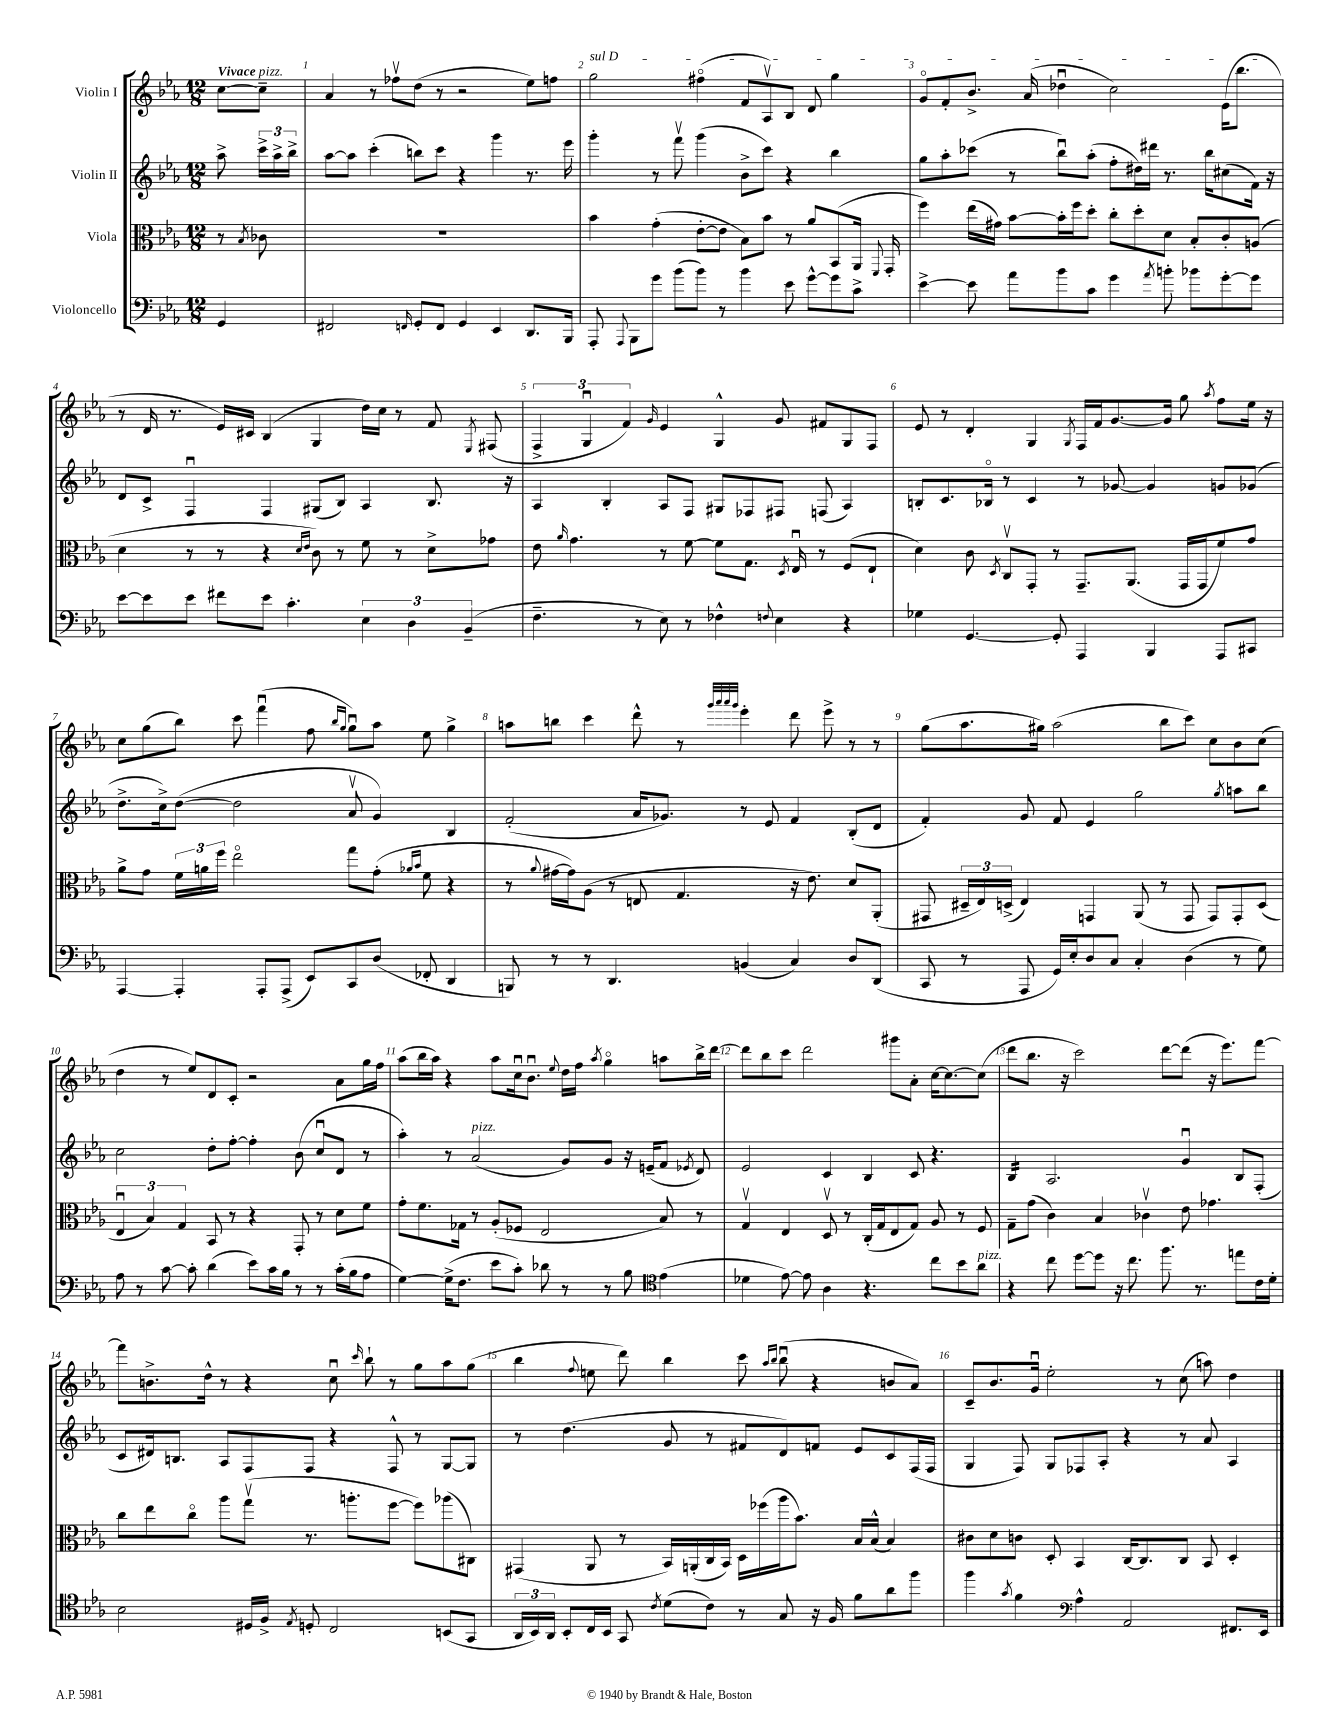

**kern	**kern	**kern	**kern
*staff4	*staff3	*staff2	*staff1
*clefF4	*clefC3	*clefG2	*clefG2
*k[b-e-a-]	*k[b-e-a-]	*k[b-e-a-]	*k[b-e-a-]
*M12/8	*M12/8	*M12/8	*M12/8
4GG	8r	8aa-^	[8cc
.	8qB-	.	.
.	8c-	24ccc^	8cc~]
.	.	24aa-^	.
.	.	24bb-^	.
=	=	=	=
2FF#	1.r	[8aa-	4a-
.	.	8aa-]	.
.	.	(4ccc'	8r
.	.	.	8ff-v
16qqFF	.	.	.
8GG'	.	8bb)	(8dd
8FF	.	8ccc	8r
4GG	.	4r	2r
4EE-	.	4ggg	.
8.DD	.	8.r	8ee-)
.	.	.	8ff
16BBB-	.	16eee-	.
=	=	=	=
8AAA-'	4b-	4ggg'	2gg
8qqAAA-	.	.	.
8BBB-	.	.	.
8g	(4g'	8r	.
(8b-	.	8fffv	.
8b-)	[8e-'	(4ggg	(4ff#o
8r	8e-]	.	.
4b-	8B-)	8b-^	8f
.	8b-	8ccc)	8A-v)
8e-	8r	4r	8B-
[8g^^	8a-	.	8d
8g]	(8BB-	4bb-	4gg
8c^	16AA-	.	.
.	8qqFF	.	.
.	16GG'	.	.
=	=	=	=
[4e-^	4ff)	8gg	8go
.	.	8aa-'	8f'
8e-]	(16ee-	(8ccc-	8.b-^
.	16g#)	.	.
8a-	[8b-	8r	.
.	.	.	(16a-
8b-	16b-']	8bb-u)	4dd-u
.	16ff	.	.
8c	8dd'	(8aa-'	.
4g	8cc'	8ff'	2cc)
.	8dd'	16dd#)	.
.	.	16ddd#	.
8qa-	.	.	.
8b'	8d	8.r	.
8b-	8B-'	.	.
.	.	16bb-	.
[8g'	8c'	(8cc#	(16e-
.	.	.	8.bb-
8g]	(8A	16f)	.
.	.	16r	.
=	=	=	=
[8e-	4d	8d	8r
8e-]	.	8c^	16d
.	.	.	8.r
8e-	8r	4Fu	.
8f#	8r	.	16e-)
.	.	.	16c#
8e-	4r	4F	(4B-
4.c'	.	.	.
.	16qqd	.	.
.	16qqe-	.	.
.	8c)	(8G#	4G
.	8r	8B-)	.
6E-	8f	4A-	16dd)
.	.	.	16cc
.	8r	.	8r
6D	.	.	.
.	8d^	8.B-	8f
(6BB-~	.	.	.
.	.	.	8qE-
.	8g-	.	(8F#
.	.	16r	.
=	=	=	=
4.F~	8e-	4A-	6F^
.	16qqa-	.	.
.	4.g	.	.
.	.	.	6Gu
.	.	4B-'	.
.	.	.	6f)
8r	.	.	.
.	.	.	16qqg
8E-)	8r	8A-	4e-
8r	[8f	8F	.
4F-^^	8f]	8G#	4G^^
.	8.G	8F-	.
8qqF	.	.	.
4E-	.	8F#	8g
.	8qD	.	.
.	16E-u	.	.
.	8r	(8F	8f#
4r	(8F	4A-)	8G
.	8E-`	.	8F
=	=	=	=
4G-	4d)	8B'	8e-
.	.	8.c	8r
[4.GG	8c	.	4d'
.	.	16B-o	.
.	8qD	.	.
.	8Cv	8r	.
.	8GG'	4c	4G
8GG']	8r	.	.
.	.	.	8qG
4AAA-	8.GG~	8r	16F
.	.	.	16f
.	.	[8g-	[8.g
.	(8.AA-	.	.
4BBB-	.	4g-]	.
.	.	.	16g]
.	16GG	.	8gg
.	16GG	.	.
.	.	.	8qaa-
8AAA-	8f)	8g	8ff
8CC#	8g	(8g-	16ee-
.	.	.	16r
=	=	=	=
[4AAA-	8a-^	8.dd^	8cc
.	8g	.	(8gg
.	.	16cc^)	.
4AAA-']	24f	([8dd	8bb-)
.	24a	.	.
.	24ff	.	.
.	2ee-o	2dd]	8ccc
8AAA-'	.	.	(4fffu
(8AAA-^	.	.	.
8EE-)	.	.	8ff
.	.	.	16qqbb-
.	.	.	16qqgg
8CC	8gg	8a-v	8ggu)
(8D	(8g'	4g)	8aa-
.	16qqa-	.	.
.	16qqb-	.	.
8FF-'	8f	.	8ee-
4DD	4r	4B-	4gg^
=	=	=	=
8BBB)	8r	(2f'	8aa
.	8qqa-	.	.
8r	[16g#	.	8bb
.	16g#])	.	.
8r	(8A-	.	4ccc
4.DD	8r	.	.
.	8E	16a-	8ddd^^
.	.	8.g-)	.
.	4.G	.	8r
.	.	.	32qqggg
.	.	.	32qqaaa-
.	.	.	32qqaaa-
.	.	.	32qqggg
(4BB	.	8r	4eee-'
.	.	8e-	.
4C)	16r	4f	8ddd
.	8.e-)	.	.
.	.	.	8eee-^
8D	8d	(8B-'	8r
(8DD	(8AA-'	8d	8r
=	=	=	=
8CC	8GG#	4f')	(8gg
8r	24D#~	.	8.aa-
.	24E-)	.	.
.	(24D^	.	.
8AAA-	4E-)	8g	.
.	.	.	16gg#)
16GG)	.	8f	(2aa-
16E-'	.	.	.
8D	4GG	4e-	.
8C	.	.	.
4C'	(8AA-	2gg	.
.	8r	.	8bb-
(4D	8GG	.	8ccc)
.	8GG)	.	8cc
.	.	8qgg	.
8r	8GG'	8aa	8b-
8G)	(8D	8bb-	(8cc
=	=	=	=
8A-	6E-u	2cc	4dd
8r	.	.	.
.	6B-)	.	.
[8c	.	.	8r
.	6G	.	.
8c']	.	.	8ee-)
(4d	8BB-	8dd'	8d
.	8r	[8ff'	8c'
8e-)	4r	4ff']	2r
16c	.	.	.
16B-	.	.	.
8r	8GG'	(8b-	.
8r	8r	8ccu	.
(16c'	8d	8d	8a-
16B-	.	.	.
8A-	8f	8r	16gg
.	.	.	16ff
=	=	=	=
[4G)	8g'	4aa-')	(8aa-
.	8.f	.	16bb-
.	.	.	16aa-)
(16G^]	.	8r	4r
8.F	16G-	.	.
.	8r	(2a-	.
8e-	(8A-'	.	8aa-
8c')	8F-	.	16ccu
.	.	.	8.b-u
8d-	2E-	.	.
.	.	.	8qqee-
8r	.	8g)	16dd
.	.	.	16ff
.	.	.	8qaa-
8r	.	8g	4ggo
8B-	.	16r	.
.	.	(16e~	.
*clefC4	*	*	*
(4e-	8B-)	8f	8aa
.	.	8qe-	.
.	8r	8d)	16bb-^
.	.	.	[16ddd
=	=	=	=
4d-	4Gv	2e-	8ddd]
.	.	.	8bb-
[8e-)	4E-	.	8ccc
8e-]	.	.	2ddd
4A-	8Dv	4c	.
.	8r	.	.
4.r	(16C'	4B-	.
.	16G	.	.
.	8E-	.	8ggg#
.	8G)	8c	8a-'
8cc	8A-	4.r	[16cc
.	.	.	8.cc_
8b-	8r	.	.
8a-	8F	.	(8cc]
=	=	=	=
4r	8G~	4B-	8ddd
.	(8g	.	8.bb-
8cc	4c)	2.A-	.
.	.	.	16r
[8dd	.	.	2ccc)
8dd]	4B-	.	.
16r	.	.	.
8.cc	.	.	.
.	4c-v	.	.
8.ff	.	.	[8ddd
.	8e-	4gu	(8ddd]
8.r	.	.	.
.	4.g-	.	16r
.	.	.	8.eee-)
8ee	.	8B-	.
16c	.	(8F'	[8fff
16d'	.	.	.
=	=	=	=
2B-	8cc	8c	8fff]
.	8ee-	16d#)	8.b^
.	.	8.B	.
.	8cco	.	.
.	.	.	16dd^^
.	8aa-	8A-	8r
16D#	(8ggv	8F	4r
16F^	.	.	.
8qE-	.	.	.
8D'	8.r	8F	.
2C	.	4r	8ccu
.	8.aa'	.	.
.	.	.	16qqccc
.	.	.	8bb-`
.	[8ff	8F^^	8r
.	8ff])	8r	8gg
(8BB	(8aa-	[8G	8aa-
8GG	8C#)	8G]	(8gg
=	=	=	=
24AA-	(4GG#	8r	4bb-
24BB-)	.	.	.
24AA-	.	.	.
8BB-'	.	(4.dd	.
.	.	.	8qqff
16C	8AA-	.	8ee
16BB-	.	.	.
8GG	8r	.	8ddd)
8qc	.	.	.
(8d	16BB-)	8g	4bb-
.	(16AA'	.	.
8c)	16C	8r	.
.	16BB-)	.	.
8r	16D	8f#	8ccc
.	(16ff-	.	.
.	.	.	16qqaa-
.	.	.	16qqbb-
8G	16aa-	8d)	(8bb-u
.	8.b-)	.	.
16r	.	8f	4r
16F	.	.	.
8f	16B-	8e-	.
.	(16B-^^	.	.
8a-	4B-)	8c	8b
8ff	.	(16F	8a-)
.	.	16F	.
=	=	=	=
4ff	8c#	4G	8c~
.	8d	.	8.b-
8qg	.	.	.
4f	8c	8F)	.
.	.	.	16gu
.	8D'	8G	2ee-'
*clefF4	*	*	*
4A-^^	4BB-	8F-	.
.	.	8A-'	.
2AA-	[16C	4r	.
.	8.C]	.	.
.	.	.	8r
.	8C	8r	(8cc
.	8BB-	8a-	8aa)
8.FF#	4D'	4A-	4dd
16EE-	.	.	.
==	==	==	==
*-	*-	*-	*-
